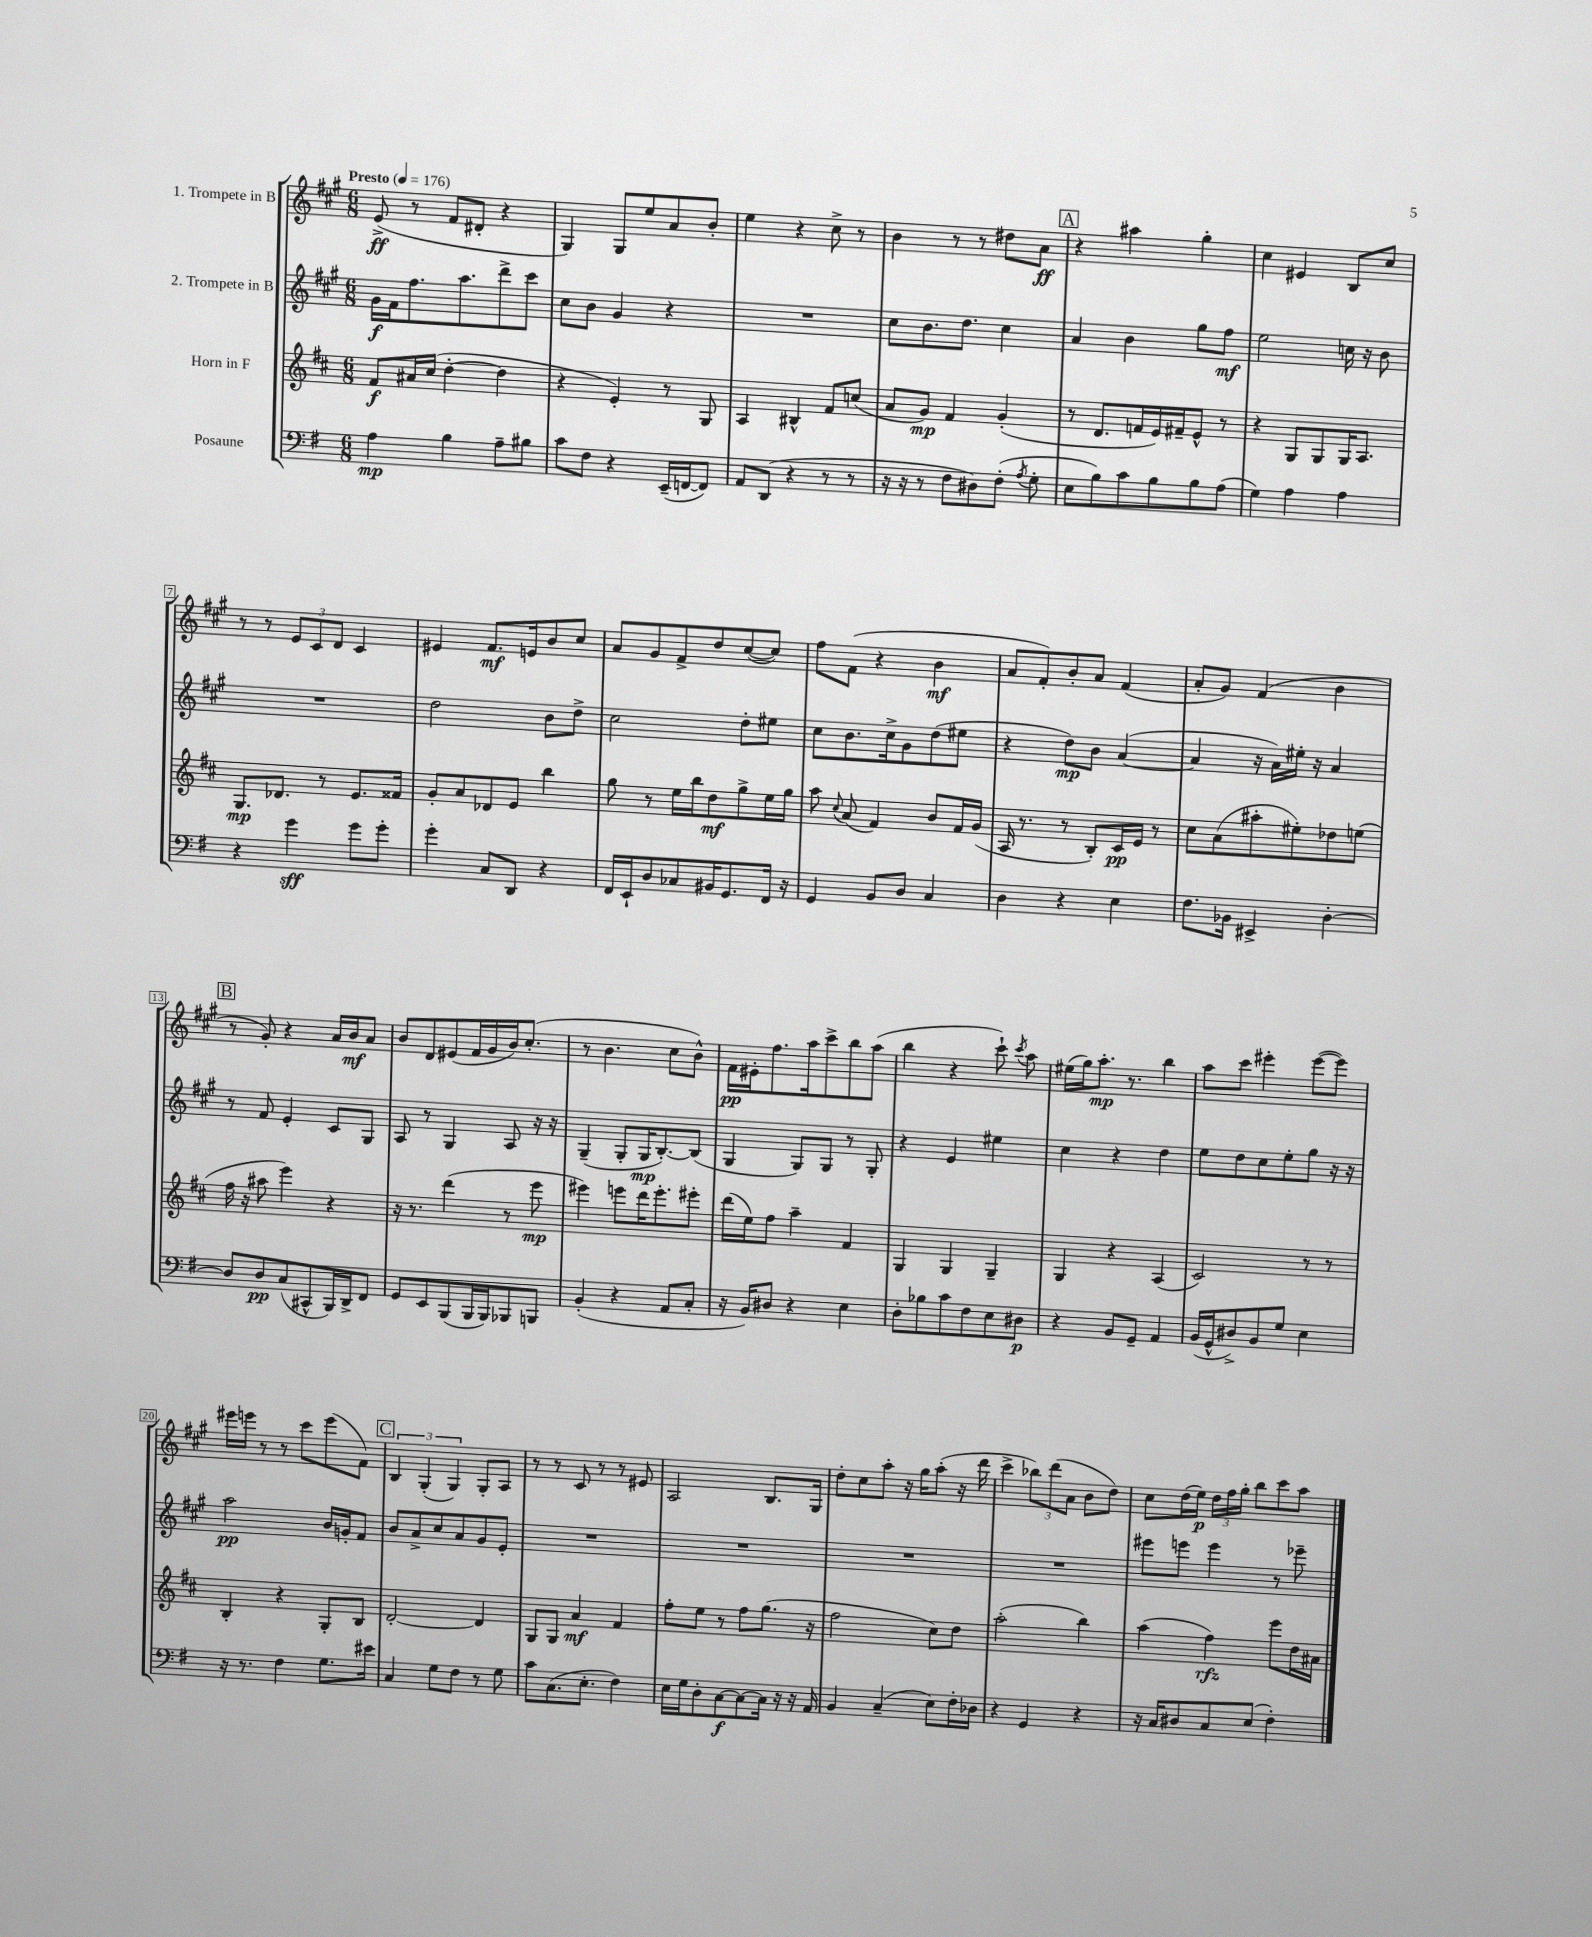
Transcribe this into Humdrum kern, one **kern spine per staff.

**kern	**kern	**kern	**kern
*staff4	*staff3	*staff2	*staff1
*clefF4	*clefG2	*clefG2	*clefG2
*k[f#]	*k[f#c#]	*k[f#c#g#]	*k[f#c#g#]
*M6/8	*M6/8	*M6/8	*M6/8
*MM176	*MM176	*MM176	*MM176
4A\	8f#/L	16g#\LL	(8e^/
.	.	16f#\J	.
.	16a#/L	8.ff#\	8r
.	(16cc#/JJ	.	.
4B\	[4dd'\	.	8f#/L
.	.	8.aa\	.
.	.	.	8d#'/J
8A~\L	4dd\]	8ddd^\	4r
8B#\J	.	8ccc#\J	.
=	=	=	=
8c\L	4r	8cc#\L	4G#/)
8F#\J	.	8b\J	.
4r	4e'/)	4g#/	8G#/L
.	.	.	8ee/
(16EE~/LL	8r	4r	8a/
[16FF/J	.	.	.
8FF/]J)	8G/	.	8b'/J
=	=	=	=
8AA/L	4A/	2.r	4ee\
(8DD/J	.	.	.
4r	4B#^^/	.	4r
8r	8f#/L	.	8cc#^\
8r	(8cc/J	.	8r
=	=	=	=
16r	8a/L	8cc#\L	4b\
16r	.	.	.
8r	8g/J)	8.b\	.
8F#\L	4f#/	.	8r
.	.	8.dd\J	.
8D#\)	.	.	8r
(8F#'\J	(4g'/	4cc#\	8dd#\L
8qA/	.	.	.
8G'\	.	.	8a\J
=	=	=	=
8E\L	8r	4a/	4r
8B\)	8.d/L	.	.
8c\	.	4b\	4aa#\
.	16f/L	.	.
8B\	16e/)	.	.
.	16f#~/J	.	.
8B\	8e^^/J	8gg#\L	4gg#'\
(8A\J	8r	8ff#\J	.
=	=	=	=
4G\)	4r	2ee\	4cc#\
4A\	8G/L	.	4e#/
.	8G/	.	.
4A\	16G/K	16cc\	8B/L
.	8.A/J	16r	.
.	.	8b\	8cc#/J
=	=	=	=
4r	8.G/L	2.r	8r
.	.	.	8r
.	8.d-/J	.	.
4g\	.	.	12e/L
.	.	.	12c#/
.	8r	.	.
.	.	.	12d/J
8g\L	8.e/L	.	4c#/
8g'\J	.	.	.
.	16f##/Jk	.	.
=	=	=	=
4g'\	8g'/L	2dd\	4e#/
.	8a/	.	.
8C/L	8d-/	.	8.f#/L
8DD/J	8e/J	.	.
.	.	.	16e/k
4r	4bb\	8b\L	8b/
.	.	8dd^\J	8cc#/J
=	=	=	=
16FF#/LL	8gg\	2cc#\	8a/L
16EE`/J	.	.	.
8D/	8r	.	8g#/
8C-/	16ee\LL	.	8f#^/
.	16bb\J	.	.
16BB#/K	8dd\	.	8dd/
8.GG/	.	.	.
.	8gg^\	8dd'\L	([8cc#/
16FF#/Jk	16ee\L	8ee#\J	8cc#/]J)
16r	16gg\JJ	.	.
=	=	=	=
4GG/	8aa\	8cc#\L	8ff#\L
.	8qqcc#/	.	.
.	(8a/	8.b\	(8f#\J
8BB/L	4f#/)	.	4r
.	.	16cc#^\k	.
8D/J	.	8g#\	.
4C/	8b/L	(8dd\	4b\
.	16f#/L	8ee#\J	.
.	(16g/JJ	.	.
=	=	=	=
4D\	16A/	4r	8a/L
.	8.r	.	.
.	.	.	8f#'/)
4r	8r	8dd\L)	8b'/
.	8B'/L)	8b\J	8a/J
4E\	16c#/L	([4a/	(4f#/
.	16e/JJ	.	.
.	8r	.	.
=	=	=	=
8.F#\L	8cc#\L	4a/]	8a'/L
.	(8a\	.	8g#/J)
16BB-\Jk	.	.	.
4EE#^/	8aa#'\	16r	(4f#/
.	.	16a\LL)	.
.	8ee#'\)	16ee#'\JJ	.
.	.	16r	.
[4D'\	8dd-\	4a/	4b\
.	(8ee\J	.	.
=	=	=	=
8D/]L	16ff#\	8r	8r
.	16r	.	.
8D/	8aa#\	8f#/	8g#'/)
(8C/	4eee\)	4e'/	4r
8CC#^^/	.	.	.
16BBB/L)	4r	8c#/L	16a/LL
16DD^/J	.	.	16b/J
8FF#/J	.	8G#/J	8a/J
=	=	=	=
8GG/L	16r	8A/	8b/L
.	8.r	.	.
8EE/	.	8r	8d/
(8BBB/	(4ddd\	4G#/	(8e#/
16BBB/L	.	.	16f#/L
16BBB/J)	.	.	16g#/
8BBB-/	8r	8A/	16b/J)
.	.	.	(8.cc#'/J
8BBB/J	8eee\	16r	.
.	.	16r	.
=	=	=	=
(4BB'/	4eee#\)	(4G#~/	8r
.	.	.	4.b\
4r	8eee\L	8G#'/L	.
.	16ddd\K	16G#/K	.
.	8.eee'\	[8.B'/)	.
8AA/L	.	.	8cc#\L
8C'/J	8eee#'\J	(8B/]J	8b^^\J)
=	=	=	=
16r	(16ddd\LL	4G#/	16f#\LL
16BB/LK)	16ee\J)	.	16e#'\J
8D#/J	8ff#\J	.	8.ff#\
4r	4aa~\	8G#/L)	.
.	.	.	16aa\k
.	.	8G#/J	8ccc#^\
4E\	4f#/	8r	8bb\
.	.	8G#'/	(8aa\J
=	=	=	=
8D'\L	4G/	4r	4bb\
8B-\	.	.	.
8c\	4G/	4e/	4r
8F#\	.	.	.
8E\	4G~/	4ee#\	8ccc#`\)
.	.	.	8qccc#/
8D#\J	.	.	8aa\
=	=	=	=
4r	4G/	4cc#\	(16ee#\LL
.	.	.	16gg#\J)
.	.	.	8.aa'\J
8BB/L	4r	4r	.
.	.	.	8.r
8GG~/J	.	.	.
4AA/	(4A/	4dd\	4bb\
=	=	=	=
(16BB/LL	2c#/)	8ee\L	8aa\L
16GG^^/J	.	.	.
8D#^/)	.	8dd\	8ccc#\J
8BB/	.	8cc#\	4eee#'\
8G/J	.	8ee'\	.
4E\	8r	8gg#\J	([8eee#\L
.	8r	16r	8eee#\]J)
.	.	16r	.
=	=	=	=
16r	4B'/	2aa\	16eee#\LL
8.r	.	.	16eee\JJ
.	.	.	8r
4F#\	4r	.	8r
.	.	.	8ccc#\L
8.G\L	8G'/L	16b/LL	(8eee\
.	.	16g'/J	.
.	8B/J	8f#/J	8f#\J)
16e#\Jk	.	.	.
=	=	=	=
4C/	[2d'/	8b/L	6B/
.	.	8a^/	.
.	.	.	(6G#'/
8G\L	.	8cc#/	.
.	.	.	6G#/)
8F#\J	.	8a/	.
8r	4d/]	8g#/	8G#'/L
8G\	.	8e'/J	8A/J
=	=	=	=
8c\L	8G/L	2.r	8r
(8.C\	8G/J	.	8r
.	4a/	.	8c#/
8.E'\J	.	.	.
.	.	.	8r
4F#\)	4f#/	.	8r
.	.	.	8e#/
=	=	=	=
16E\LL	8ff#'\L	2.r	2A/
16G\J	.	.	.
8D'\	8ee\J	.	.
[8C\	8r	.	.
8C\_	8ff#\L	.	.
16C\]Jk	(8.gg\J	.	8.B/L
16r	.	.	.
16r	.	.	.
16AA/	16r	.	16G#/Jk
=	=	=	=
4BB/	2ff#\	2.r	8dd'\L
.	.	.	8cc#\
(4C~/	.	.	8aa'\J
.	.	.	16r
.	.	.	16gg#\LK
8E\L)	8cc#\L)	.	(8aa'\J
16F#'\L	8dd\J	.	16r
16D-\JJ	.	.	16ddd\
=	=	=	=
4r	(2aa'\	2.r	4ccc#^\
4GG/	.	.	12bb-\L)
.	.	.	(12ddd\
.	.	.	12a\J
4r	4bb\)	.	8b\L
.	.	.	8dd\J)
=	=	=	=
16r	(4aa\	8eee#\L	8cc#\L
16C/LK	.	.	.
8D#/	.	8eee\J	(16dd\L
.	.	.	16ee\JJ)
8C/	4ff#\)	4eee\	24dd\LL
.	.	.	24ff#\
.	.	.	24gg#'\JJ
(8E/J	.	.	8bb\L
4F#'\)	8eee\L	8r	8ccc#\
.	16dd\L	8eee-~\	8aa\J
.	16a#\JJ	.	.
==	==	==	==
*-	*-	*-	*-
